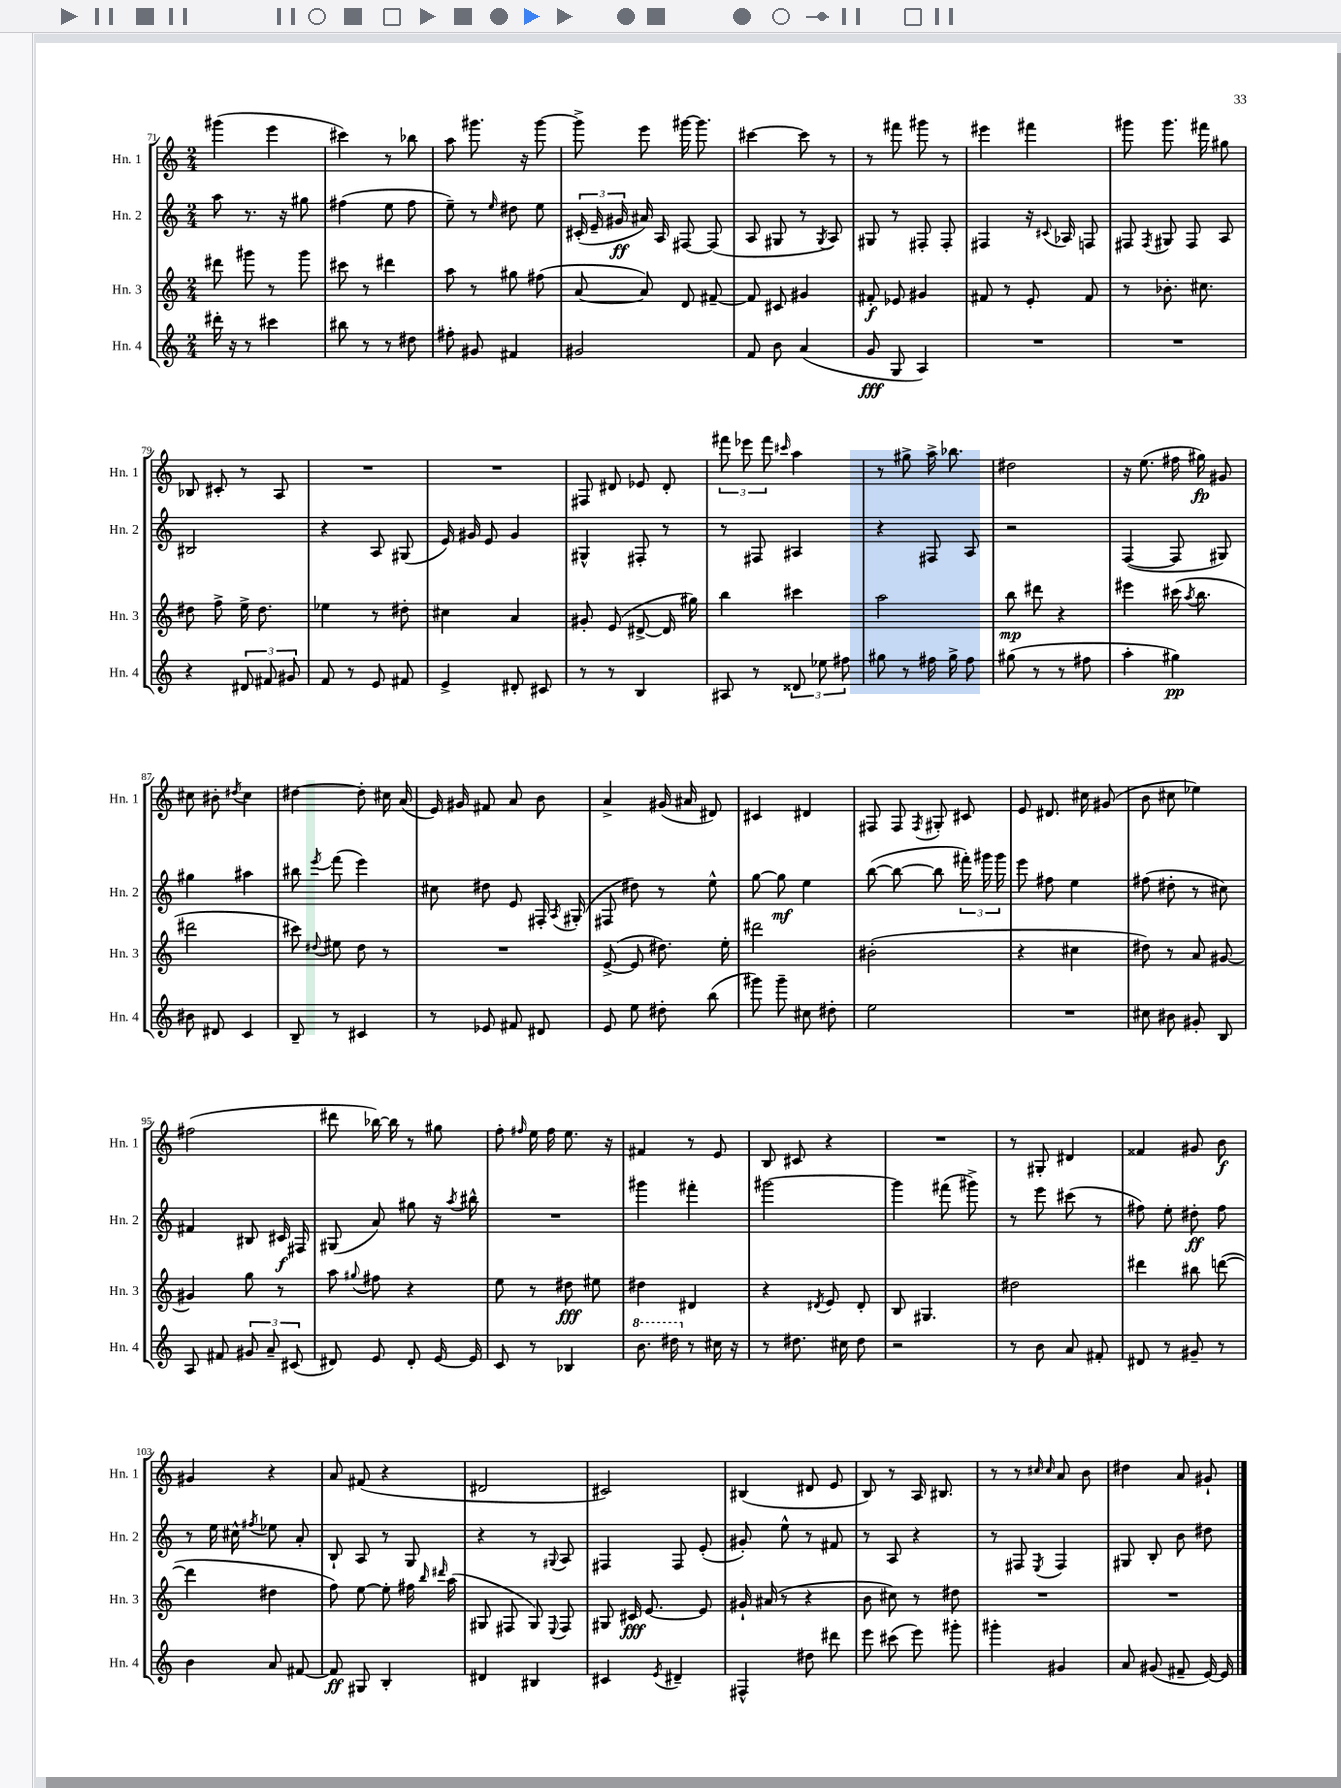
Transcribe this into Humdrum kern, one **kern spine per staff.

**kern	**kern	**kern	**kern
*staff4	*staff3	*staff2	*staff1
*clefG2	*clefG2	*clefG2	*clefG2
*k[]	*k[]	*k[]	*k[]
*M2/4	*M2/4	*M2/4	*M2/4
16ddd#'\	8ddd#\	8aa\	(4ggg#\
16r	.	.	.
8r	8ggg#\	8.r	.
4ccc#\	8r	.	4eee\
.	.	16r	.
.	8ggg#\	8gg#\	.
=	=	=	=
8bb#\	8ccc#\	(4ff#\	4ccc#\)
8r	8r	.	.
8r	4ddd#\	8ee\	8r
8dd#\	.	8ff#\	8bb-\
=	=	=	=
8ff#'\	8aa\	8ee~\)	8aa\
8g#/	8r	8r	8.ggg#\
.	.	16qqee/	.
4f#/	8gg#\	8dd#\	.
.	.	.	16r
.	(8ff#\	8ee\	[8ggg#\
=	=	=	=
2g#/	[8a/	(24c#'/	8ggg#^\]
.	.	24e~/	.
.	.	24g#/	.
.	8a/])	16a#/)	8eee\
.	.	16A/	.
.	8d/	[8F#/	[16ggg#\
.	.	.	8.ggg#\]
.	[8f#~/	(8F#/]	.
=	=	=	=
8f/	8f#/]	8A/	[4ccc#\
8b\	8c#/	8G#/	.
(4a/	4g#/	8r	8ccc#\]
.	.	8qG#/	.
.	.	8A/)	8r
=	=	=	=
8g/	8f#'/	8G#/	8r
8G/	8e-/	8r	8fff#\
4A/)	4g#/	8F#'/	8ggg#\
.	.	8F#'/	8r
=	=	=	=
2r	8f#/	4F#/	4eee#\
.	8r	.	.
.	8e'/	16r	4fff#\
.	.	8qqc#/	.
.	.	16A-/	.
.	8f#/	8F/	.
=	=	=	=
2r	8r	8F#/	8ggg#\
.	.	8qF#/	.
.	8.b-'\	8G#/	8.ggg#\
.	.	8F#/	.
.	8.cc#\	.	16fff#\
.	.	8A/	8gg#\
=	=	=	=
4r	8dd#\	2B#/	8B-/
.	8ff^\	.	8c#'/
12d#/	16ee^\	.	8r
.	8.dd#\	.	.
12f#/	.	.	.
.	.	.	8A/
12g#/	.	.	.
=	=	=	=
8f/	4ee-\	4r	2r
8r	.	.	.
8e/	8r	8A/	.
8f#/	8dd#'\	(8G#/	.
=	=	=	=
4e^/	4cc#\	16e/)	2r
.	.	16g#/	.
.	.	8e/	.
8d#'/	4a/	4g#/	.
8c#/	.	.	.
=	=	=	=
8r	8g#'/	4G#^^/	8F#/
8r	(8e/	.	8d#/
4B/	[8d#^/	8F#'/	8e-/
.	16d#/]	8r	8d#'/
.	16gg#\)	.	.
=	=	=	=
8A#/	4bb\	8r	12fff#\
.	.	.	12eee-\
8r	.	8F#/	.
.	.	.	12fff#\
.	.	.	16qqccc#/
12d##/	4ccc#\	4A#/	4aa\
12ee-\	.	.	.
12ff#\	.	.	.
=	=	=	=
8gg#\	2aa\	4r	8r
8r	.	.	8gg#^\
16ff#\	.	8F#/	16aa^\
16gg#^\	.	.	8.bb-\
8ff#\	.	8A/	.
=	=	=	=
(8gg#\	8bb\	2r	2dd#\
8r	8ddd#\	.	.
8r	4r	.	.
8ff#\	.	.	.
=	=	=	=
4aa'\	4eee#\	([4F/	16r
.	.	.	(8.ee\
4gg#\)	(16ccc#\	8F/]	16ff#\
.	8qaa/	.	.
.	8.bb\	.	16gg#\)
.	.	8G#/)	8g#/
=	=	=	=
8b#\	2ddd#\	4gg#\	8cc#\
8d#/	.	.	8b#'\
.	.	.	8qdd#/
4c/	.	4aa#\	4cc#\
=	=	=	=
8B~/	8ccc#\)	8bb#\	[4dd#\
.	8qqdd#/	8qeee/	.
8r	8ee#\	(8fff\	.
4c#/	8dd#\	4eee\)	8dd#'\]
.	8r	.	16cc#\
.	.	.	(16a/
=	=	=	=
8r	2r	8cc#\	16e/)
.	.	.	16g#/
8e-/	.	8dd#\	8f#/
8f#/	.	8e/	8a/
8d#/	.	16F#'/	8b\
.	.	8qA/	.
.	.	(16G#'/	.
=	=	=	=
8e/	([8e^/	8F#/	4a^/
8ee\	8e/]	8dd#\)	.
8dd#'\	8.dd#\)	8r	(16g#/
.	.	.	16a#/
(8bb\	.	8ee^^\	8d#/)
.	16ee'\	.	.
=	=	=	=
8ggg#\)	2ddd#\	[8gg\	4c#/
8ggg#~\	.	8gg\]	.
8cc#\	.	4ee\	4d#/
8dd#'\	.	.	.
=	=	=	=
2ee\	(2b#'\	([8bb\	8F#/
.	.	8bb\_	8F#/
.	.	.	8qF#/
.	.	8bb\]	8G#'/
.	.	24fff#'\)	8c#/
.	.	24ggg#\	.
.	.	24ggg#\	.
=	=	=	=
2r	4r	8eee\	8e/
.	.	8ff#\	8.d#/
.	4cc#\	4ee\	.
.	.	.	16cc#\
.	.	.	(8g#/
=	=	=	=
8cc#\	8dd#\)	(8ff#\	8b\
8b#\	8r	8dd#'\	8cc#\
8g#'/	8a/	8r	4ee-\)
8B/	[8g#/	8cc#\)	.
=	=	=	=
8A/	4g#/]	4f#/	(2ff#\
8f#/	.	.	.
12g#/	8gg\	8B#/	.
12a~/	.	.	.
.	8r	16c#/	.
(12c#/	.	.	.
.	.	16F#/	.
=	=	=	=
8d#/)	8aa\	(8G#/	8ddd#\
.	8qqgg#/	.	.
8e/	8ff#\	8a/)	[16bb-\)
.	.	.	16bb-\]
8d#'/	4r	8gg#\	8r
[16e/	.	16r	8gg#\
.	.	8qaa/	.
16e/]	.	16bb#^^\	.
=	=	=	=
8c/	8ee\	2r	8ff'\
.	.	.	16qqff#/
8r	8r	.	16ee\
.	.	.	16ff#\
4B-/	8dd#\	.	8.ee\
.	8ee#\	.	.
.	.	.	16r
=	=	=	=
8.bb\	4dd#\	4ggg#\	4f#/
16ddd#\	.	.	.
8r	4d#/	4fff#'\	8r
16cc#\	.	.	8e/
16r	.	.	.
=	=	=	=
8r	4r	[2ggg#\	8B/
8.dd#\	.	.	8c#/
.	8qd#/	.	.
.	8e/	.	4r
16cc#\	.	.	.
8dd#\	8d#'/	.	.
=	=	=	=
2r	8B/	4ggg#\]	2r
.	4.G#/	.	.
.	.	(8fff#\	.
.	.	8ggg#^\)	.
=	=	=	=
8r	2dd#\	8r	8r
8b\	.	8eee\	8G#'/
8a/	.	(8ccc#\	4d#/
8f#'/	.	8r	.
=	=	=	=
8d#/	4ddd#\	8ff#\)	4f##/
8r	.	8ee'\	.
8g#~/	8bb#\	8dd#'\	8g#/
8r	([8ddd\	8ff#\	8b\
=	=	=	=
4b\	4ddd\]	8r	4g#/
.	.	16ee\	.
.	.	16cc#^^\	.
.	.	8qff#/	.
8a/	4dd#\	8ee-\	4r
[8f#/	.	8a'/	.
=	=	=	=
8f#/]	8ff\)	8B`/	8a/
8G#/	[8ee\	8A/	(8f#/
4B'/	8ee'\]	8r	4r
.	16ff#\	8G/	.
.	16qqbb/	.	.
.	16qqddd#/	.	.
.	(16aa\	.	.
=	=	=	=
4d#/	8G#/	4r	2d#/
.	8F#/	.	.
4B#/	8G#/)	8r	.
.	8qqE/	8qqG#/	.
.	8F#/	8A/	.
=	=	=	=
4c#/	8G#/	4F#/	2c#/)
.	16c#/	.	.
.	[8.e/	.	.
8qe/	.	.	.
4d#~/	.	8F#/	.
.	8e/]	(8e'/	.
=	=	=	=
4F#^^/	16g#`/	8g#'/)	(4B#/
.	(16a#/	.	.
.	8r	8ee^^\	.
8dd#\	4r	8r	8d#/
8ddd#\	.	8f#/	8e/
=	=	=	=
8eee\	8b\	8r	8B/)
(8ccc#\	8cc#\)	8A/	8r
8eee\)	8r	4r	16A/
.	.	.	8.B#/
8ggg#'\	8dd#\	.	.
=	=	=	=
4ggg#'\	2r	8r	8r
.	.	8F#/	8r
.	.	.	16qqcc#/
.	.	8qE/	16qqcc#/
4g#/	.	4F#/	8a/
.	.	.	8b\
=	=	=	=
8a/	2r	8G#/	4dd#\
(8g#/	.	8B'/	.
8f#~/	.	8b\	8a/
[16e/)	.	8dd#\	8g#`/
16e/]	.	.	.
==	==	==	==
*-	*-	*-	*-
